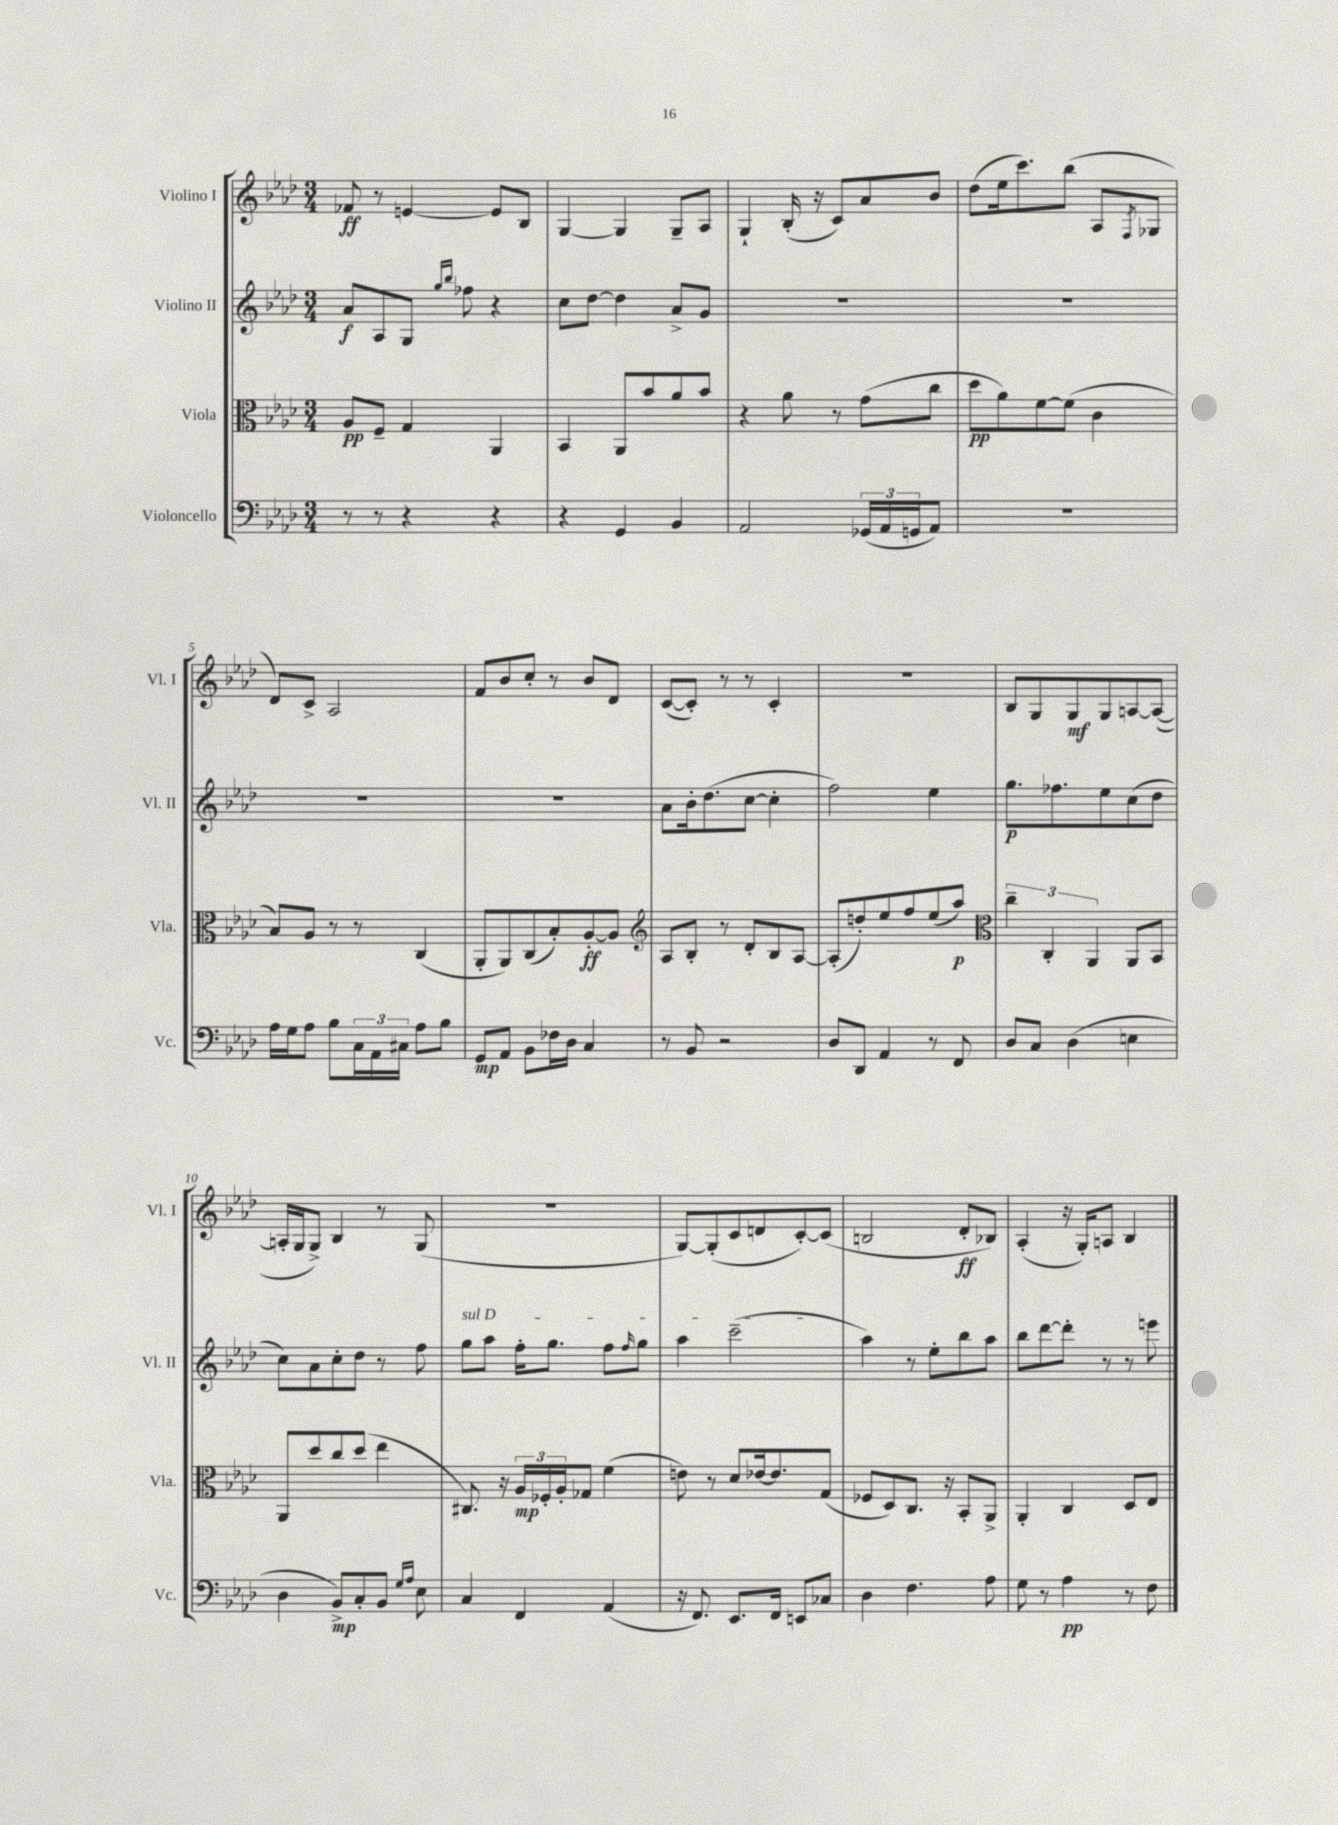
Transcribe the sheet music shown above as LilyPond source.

<<
\new StaffGroup <<
\new Staff = "s0" \with { instrumentName = "Violino I" shortInstrumentName = "Vl. I" } {
    \clef treble \key aes \major \numericTimeSignature \time 3/4
    fes'8\ff r8 e'4~ e'8 bes8 |
    g4~ g4 g8-- aes8 |
    g4-! bes16-.( r16 c'8) aes'8 bes'8 |
    des''8( ees''16 c'''8.) bes''8( aes8 \acciaccatura { f8 } ges8 |
    des'8) c'8-> aes2 |
    f'8 bes'8 c''8-. r8 bes'8 des'8 |
    c'8~( c'8-.) r8 r8 c'4-. |
    R2. |
    bes8 g8 g8\mf g8 a8~ a8~( |
    a16-. g16 g8->) bes4 r8 g8( |
    r2. |
    g8~) g8-.( c'8 d'8 c'8~-.) c'8( |
    b2 des'8-.\ff bes8) |
    aes4-.( r16 g16-.) a8 bes4 \bar "|." |
}
\new Staff = "s1" \with { instrumentName = "Violino II" shortInstrumentName = "Vl. II" } {
    \clef treble \key aes \major \numericTimeSignature \time 3/4
    aes'8\f aes8 g8 \grace { g''16 bes''16 } fes''8 r4 |
    c''8 des''8~ des''4 aes'8-> g'8 |
    R2. |
    R2. |
    R2. |
    R2. |
    aes'8 bes'16-. des''8.( c''8~ c''4-. |
    f''2) ees''4 |
    g''8.\p fes''8. ees''8 c''8( des''8 |
    c''8) aes'8 c''8-. des''8 r8 f''8 |
    \once \override TextSpanner.bound-details.left.text = \markup { \italic "sul D" } g''8\startTextSpan aes''8 f''16-. g''8. f''8 \grace { f''16 } g''8 |
    aes''4 c'''2--\stopTextSpan( |
    aes''4) r8 ees''8-. bes''8 aes''8 |
    bes''8 des'''8~ des'''8-. r8 r8 e'''8 \bar "|." |
}
\new Staff = "s2" \with { instrumentName = "Viola" shortInstrumentName = "Vla." } {
    \clef alto \key aes \major \numericTimeSignature \time 3/4
    aes8\pp f8-- g4 aes,4 |
    bes,4 aes,8 bes'8 aes'8 bes'8 |
    r4 aes'8 r8 g'8( c''8 |
    des''8\pp aes'8) f'8~ f'8( c'4 |
    bes8) aes8 r8 r8 c4( |
    aes,8-. aes,8) c8( bes8-.) aes8~-.\ff aes8 |
    \clef treble aes8 bes8-. r8 des'8-. bes8 aes8~ |
    aes8-.( d''8-.) ees''8 f''8 ees''8( aes''8\p) |
    \clef alto \tuplet 3/2 { c''4-- c4-. aes,4 } aes,8 bes,8 |
    aes,8 des''8 c''8 des''8( ees''4 |
    cis8.) r16 \tuplet 3/2 { aes16\mp fes16-. aes16-. } ges8 f'4( |
    e'8) r8 des'8 ees'16~ ees'8. g8( |
    fes8 des8) c8. r16 bes,8-. aes,8-> |
    aes,4-. c4 des8 ees8 \bar "|." |
}
\new Staff = "s3" \with { instrumentName = "Violoncello" shortInstrumentName = "Vc." } {
    \clef bass \key aes \major \numericTimeSignature \time 3/4
    r8 r8 r4 r4 |
    r4 g,4 bes,4 |
    aes,2 \tuplet 3/2 { ges,16( aes,16 g,16 } aes,8) |
    R2. |
    aes16 g16 aes8 bes8 \tuplet 3/2 { c16 aes,16 cis16 } aes8 bes8 |
    g,8\mp aes,8 bes,8 fes16 des16 c4 |
    r8 bes,8 r2 |
    des8 des,8 aes,4 r8 f,8 |
    des8 c8 des4( e4 |
    des4 bes,8->\mp) c8-. bes,8 \grace { g16 aes16 } ees8 |
    c4 f,4 aes,4( |
    r16 f,8.) ees,8. f,16 e,8 ces8 |
    des4 f4. aes8 |
    g8 r8 aes4\pp r8 f8 \bar "|." |
}
>>
>>
